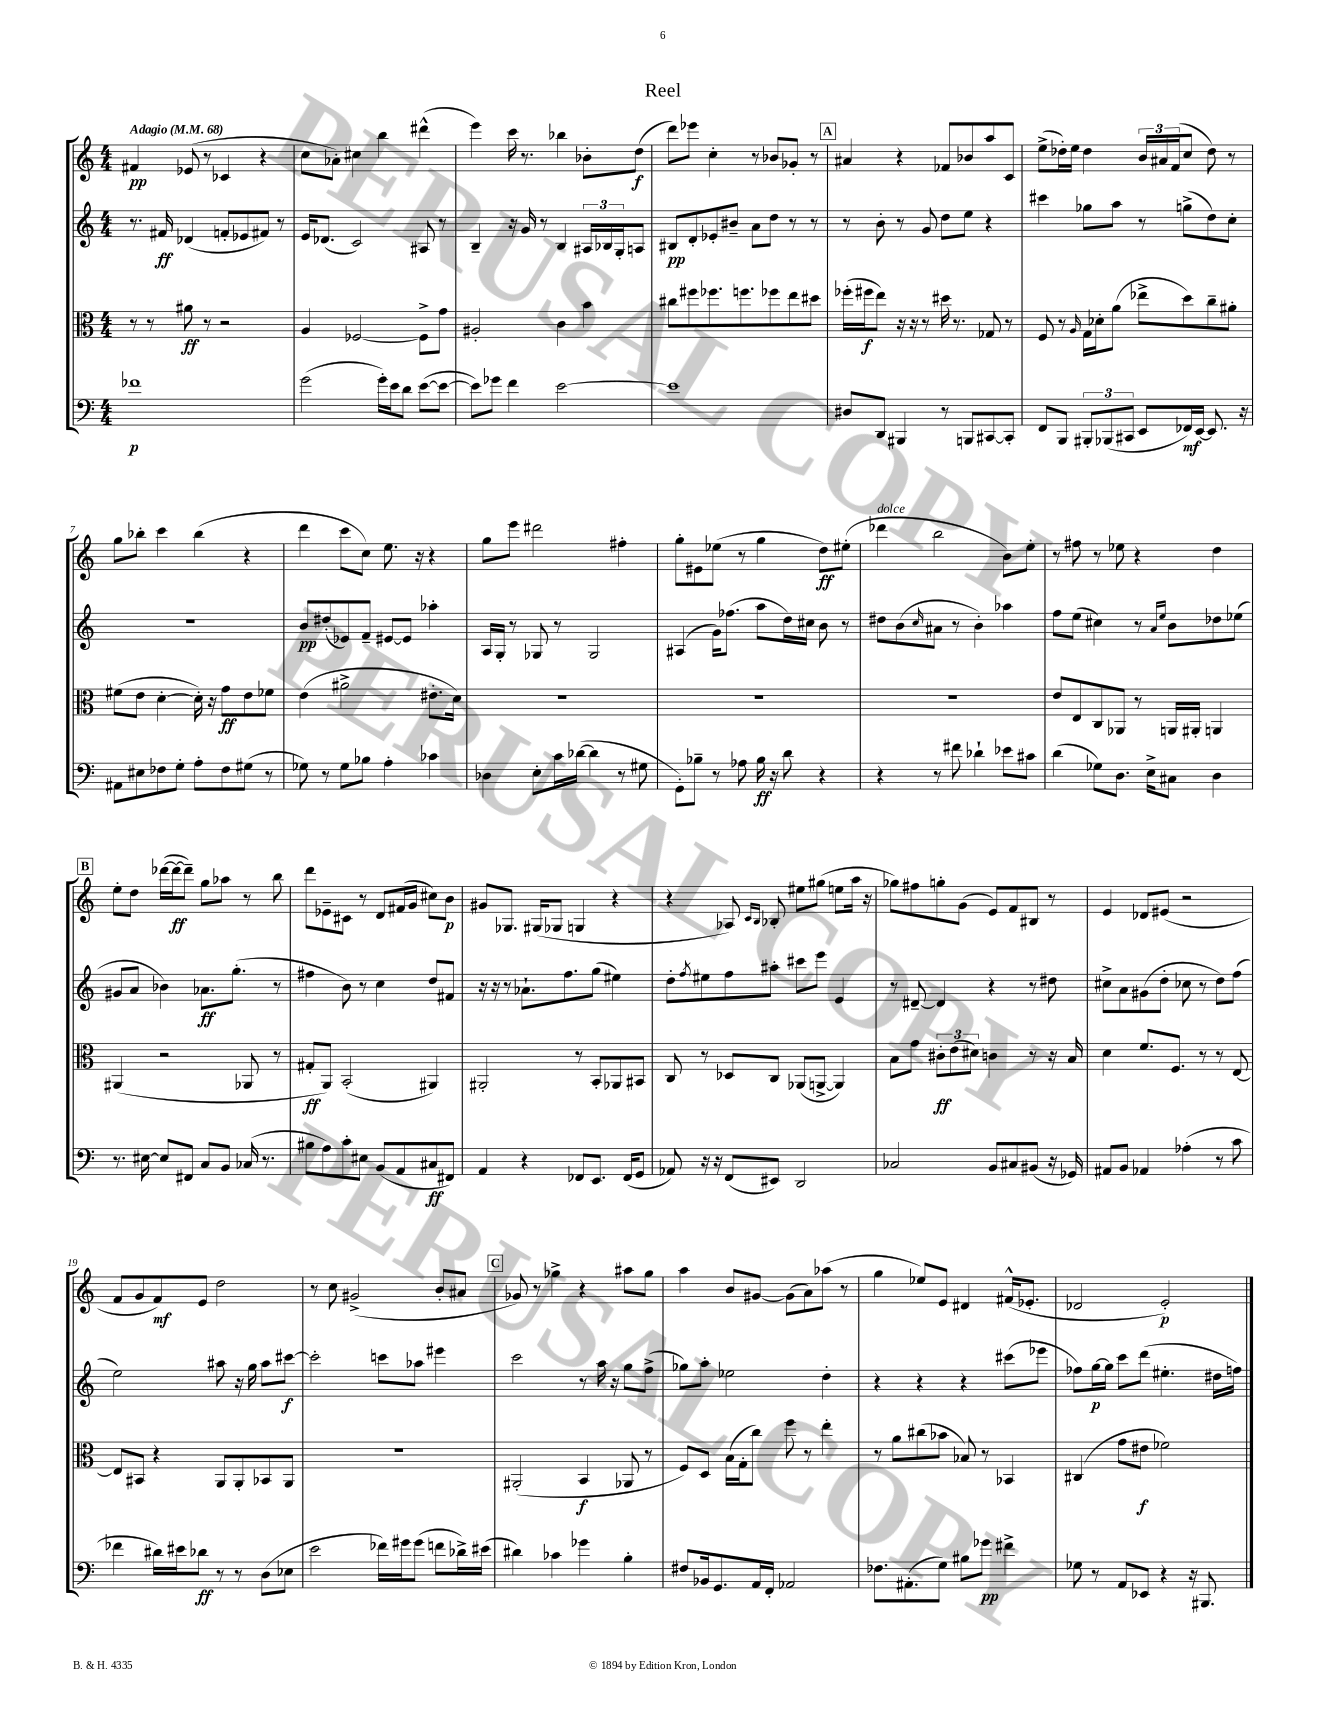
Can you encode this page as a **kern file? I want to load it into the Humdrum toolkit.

**kern	**dynam	**kern	**dynam	**kern	**dynam	**kern	**dynam
*part4	*part4	*part3	*part3	*part2	*part2	*part1	*part1
*staff4	*staff4	*staff3	*staff3	*staff2	*staff2	*staff1	*staff1
*clefF4	*	*clefC3	*	*clefG2	*	*clefG2	*
*k[]	*	*k[]	*	*k[]	*	*k[]	*
*M4/4	*	*M4/4	*	*M4/4	*	*M4/4	*
*MM68	*	*MM68	*	*MM68	*	*MM68	*
=1	=1	=1	=1	=1	=1	=1	=1
!	!	!	!	!	!	!LO:TX:a:B:t=Adagio	!
1f-X	p	8r	.	8.r	.	4f#X/	pp
.	.	8r	.	.	.	.	.
.	.	.	.	16f#X/	ff	.	.
.	.	8a#X\	ff	(4d-X/	.	(8e-X/	.
.	.	8r	.	.	.	8r	.
.	.	2r	.	8fn'/L	.	4c-X/	.
.	.	.	.	8e-X/	.	.	.
.	.	.	.	8f#X/J)	.	4r	.
.	.	.	.	8r	.	.	.
=2	=2	=2	=2	=2	=2	=2	=2
(2g\	.	4A/	.	16e/KL	.	8cc\L	.
.	.	.	.	(8.d-X/J	.	.	.
.	.	.	.	.	.	8a-X'\J)	.
.	.	[2F-X/	.	2c/)	.	4cc#X\	.
16g'\LL)	.	.	.	.	.	4bb\	.
16e\J	.	.	.	.	.	.	.
8d\J	.	.	.	.	.	.	.
([8e\L	.	8F-^\L]	.	8A#X/	.	(4ddd#X^^\	.
8e\J_	.	8g\J	.	8r	.	.	.
=3	=3	=3	=3	=3	=3	=3	=3
8e\L])	.	2A#X'/	.	4B~/	.	4eee\)	.
8g-X\J	.	.	.	.	.	.	.
4f\	.	.	.	16r	.	16ccc\	.
.	.	.	.	16g/	.	8.r	.
.	.	.	.	8r	.	.	.
[2e\	.	4c\	.	4B/	.	4bb-X\	.
.	.	4b\	.	24A#X/LL	.	8b-X'\L	.
.	.	.	.	24B-X/	.	.	.
.	.	.	.	24G'/J	.	.	.
.	.	.	.	8An/J	.	(8dd\J	f
=4	=4	=4	=4	=4	=4	=4	=4
1e]	.	8cc#X\L	.	8B#X/L	pp	8ddd\L)	.
.	.	8ff#X\	.	8d'/	.	8eee-X\J	.
.	.	8.ff-X\	.	8e-X'/	.	4cc'\	.
.	.	.	.	8b#X~/J	.	.	.
.	.	8.ffn\	.	.	.	.	.
.	.	.	.	8a\L	.	8r	.
.	.	8ff-X\	.	8dd\J	.	8b-X/L	.
.	.	8ee\	.	8r	.	8g-X'/J	.
.	.	8dd#X\J	.	8r	.	8r	.
!!LO:REH:place=s1:t=A
=5	=5	=5	=5	=5	=5	=5	=5
8D#X/L	.	(16ff-X'\LL	.	8r	.	4a#X/	.
.	.	16ff#X\J	f	.	.	.	.
8DD/J	.	8ee\J)	.	8b'\	.	.	.
4BBB#X/	.	16r	.	8r	.	4r	.
.	.	16r	.	.	.	.	.
.	.	8r	.	8g/	.	.	.
8r	.	16dd#X\	.	8dd\L	.	8f-X/L	.
.	.	8.r	.	.	.	.	.
8BBBn/L	.	.	.	8ee\J	.	8b-X/	.
[8CC#X/	.	8G-X/	.	4r	.	8aa/	.
8CC#'/J]	.	8r	.	.	.	8c/J	.
=6	=6	=6	=6	=6	=6	=6	=6
8FF/L	.	8F/	.	4ccc#X\	.	(8ee^\L	.
8BBB/J	.	8r	.	.	.	16dd-X'\L)	.
.	.	.	.	.	.	16ee\JJ	.
.	.	16qqA/	.	.	.	.	.
12BBB#X'/L	.	16G\LL	.	8gg-X\L	.	4dd-\	.
.	.	16d-X'\J	.	.	.	.	.
(12BBB-X/	.	.	.	.	.	.	.
.	.	(8a\J	.	8aa\J	.	.	.
12CC#X/J	.	.	.	.	.	.	.
8EE/L	.	8ee-X^\L	.	8r	.	24b/LL	.
.	.	.	.	.	.	24a#X/	.
.	.	.	.	.	.	(24f/J	.
16FF-X/L)	mf	8dd\)	.	(8ggn^\L	.	8cc/J	.
[16EE/JJ	.	.	.	.	.	.	.
8.EE/]	.	8cc~\	.	8dd\)	.	8dd-\)	.
.	.	8a#X'\J	.	8cc'\J	.	8r	.
16r	.	.	.	.	.	.	.
!!LO:LB:g=z
=7	=7	=7	=7	=7	=7	=7	=7
8AA#X\L	.	(8f#X\L	.	1r	.	8gg\L	.
8E#X\	.	8e\J	.	.	.	8bb-X'\J	.
8F-X\	.	[4d'\	.	.	.	4ccc\	.
8G'\J	.	.	.	.	.	.	.
8A'\L	.	16d'\])	.	.	.	(4bb-\	.
.	.	16r	.	.	.	.	.
8F-\	.	8g\L	ff	.	.	.	.
(8G#X\J	.	8e\	.	.	.	4r	.
8r	.	8f-X\J	.	.	.	.	.
=8	=8	=8	=8	=8	=8	=8	=8
8G-X\)	.	(4e\	.	8b/L	pp	4ddd\	.
8r	.	.	.	(8dd#X'/	.	.	.
8G-\L	.	2a#X^\	.	8e-X/)	.	8ccc\L	.
8B-X\J	.	.	.	8f~/J	.	8cc\J)	.
4A'\	.	.	.	[8e#X/L	.	8.ee\	.
.	.	.	.	8e#/J]	.	.	.
.	.	.	.	.	.	16r	.
4c-X\	.	8.e#X'\L	.	4aa-X'\	.	4r	.
.	.	16d\Jk)	.	.	.	.	.
=9	=9	=9	=9	=9	=9	=9	=9
4D-X\	.	1r	.	16A/LL	.	8gg\L	.
.	.	.	.	16G'/JJ	.	.	.
.	.	.	.	8r	.	8eee\J	.
8E'\L	.	.	.	8G-X/	.	2ddd#X\	.
16c\L	.	.	.	8r	.	.	.
([16d-X\JJ	.	.	.	.	.	.	.
4d-\]	.	.	.	2G-/	.	.	.
8r	.	.	.	.	.	4ff#X'\	.
8G#X\	.	.	.	.	.	.	.
=10	=10	=10	=10	=10	=10	=10	=10
8GG'\L)	.	1r	.	(4A#X/	.	8gg'\L	.
8B-X~\J	.	.	.	.	.	8e#X\	.
8r	.	.	.	16g\KL)	.	(8ee-X\J	.
.	.	.	.	(8.ff-X\J	.	.	.
8A-X\	.	.	.	.	.	8r	.
16B-\	ff	.	.	8aa\L	.	4gg\	.
16r	.	.	.	.	.	.	.
8d\	.	.	.	16dd\L)	.	.	.
.	.	.	.	16cc#X\JJ	.	.	.
4r	.	.	.	8b\	.	8dd\L)	ff
.	.	.	.	8r	.	(8ee#X'\J	.
=11	=11	=11	=11	=11	=11	=11	=11
!	!	!	!	!	!	!LO:TX:a:i:t=dolce	!
4r	.	1r	.	8dd#X\L	.	4ddd-X\	.
.	.	.	.	(8b\	.	.	.
.	.	.	.	16qqcc/	.	.	.
8r	.	.	.	8a#X\J	.	2bb\	.
8f#X\	.	.	.	8r	.	.	.
4d-X`\	.	.	.	4b'\)	.	.	.
8e-X\L	.	.	.	4aa-X\	.	8b\L)	.
8c#X\J	.	.	.	.	.	8ee'\J	.
=12	=12	=12	=12	=12	=12	=12	=12
(4d\	.	8e/L	.	8ff\L	.	8r	.
.	.	8E/	.	(8ee\J	.	8ff#X\	.
8G-X\L)	.	8C/	.	4cc#X\)	.	8r	.
8.D\J	.	8AA-X/J	.	.	.	8ee-X\	.
.	.	8r	.	8r	.	4r	.
16E^\KL	.	.	.	.	.	.	.
.	.	.	.	16qqa/LL	.	.	.
.	.	.	.	16qqee/JJ	.	.	.
8C#X\J	.	16AAn/LL	.	8b\L	.	.	.
.	.	16AA#X'/JJ	.	.	.	.	.
4D\	.	4AAn/	.	8dd-X\	.	4dd\	.
.	.	.	.	(8ee-X\J	.	.	.
!!LO:LB:g=z
!!LO:REH:place=s1:t=B
=13	=13	=13	=13	=13	=13	=13	=13
8.r	.	(4AA#X/	.	8g#X/L	.	8ee'\L	.
.	.	.	.	8a/J	.	8dd\J	.
[16E#X\	.	.	.	.	.	.	.
8E#/L]	.	2r	.	4b-X\)	.	([16ddd-X\LL	.
.	.	.	.	.	.	16ddd-\J_	ff
8FF#X/J	.	.	.	.	.	8ddd-~\J])	.
8C/L	.	.	.	8.a-X\L	ff	8gg\L	.
8BB/J	.	.	.	.	.	8aa-X\J	.
.	.	.	.	(8.gg'\J	.	.	.
(16C-X/	.	8AA-X/	.	.	.	8r	.
8.r	.	.	.	.	.	.	.
.	.	8r	.	8r	.	8bb\	.
=14	=14	=14	=14	=14	=14	=14	=14
8B#X\L	.	8G#X'/L	ff	4ff#X\	.	8ddd\L	.
8A\)	.	8AA/J)	.	.	.	8e-X~\	.
8c'\	.	(2BB'/	.	8b\)	.	8c#X\J	.
8E#X\J	.	.	.	8r	.	8r	.
(8BB/L	.	.	.	4cc\	.	8d/L	.
8AA/	.	.	.	.	.	(16f#X/L	.
.	.	.	.	.	.	16g/JJ	.
8C#X/	ff	4AA#X/)	.	8dd/L	.	8cc#X\L)	.
8FF#X/J)	.	.	.	8f#X/J	.	8b\J	p
=15	=15	=15	=15	=15	=15	=15	=15
4AA/	.	2AA#X'/	.	16r	.	8g#X/L	.
.	.	.	.	16r	.	.	.
.	.	.	.	8r	.	8.G-X/J	.
4r	.	.	.	8.a-X`\L	.	.	.
.	.	.	.	.	.	(16G#X/KL	.
.	.	.	.	.	.	8G-X/J	.
.	.	.	.	8.ff\	.	.	.
8FF-X/L	.	8r	.	.	.	4Gn/	.
8.EE/J	.	8BB'/L	.	(8gg\J	.	.	.
.	.	8AA-X/	.	4ee#X\)	.	4r	.
(16FF-/KL	.	.	.	.	.	.	.
8GG/J	.	8BB#X/J	.	.	.	.	.
=16	=16	=16	=16	=16	=16	=16	=16
8AA-X/)	.	8C/	.	8dd'\L	.	4r	.
.	.	.	.	8qff/	.	.	.
16r	.	8r	.	8ee#X\	.	.	.
16r	.	.	.	.	.	.	.
(8FF/L	.	8D-X/L	.	8ff\	.	8A-X/)	.
.	.	.	.	.	.	16qqc/LL	.
.	.	.	.	.	.	16qqB/JJ	.
8EE#X/J)	.	8C/J	.	8aa#X'\J	.	8B-X'/	.
2DD/	.	(8AA-X/L	.	8ccc#X\L	.	8ee#X\L	.
.	.	[8AAn^/J	.	8eee\J	.	(8gg#X\J	.
.	.	4AA/])	.	4e/	.	8een\L	.
.	.	.	.	.	.	16aa\Jk	.
.	.	.	.	.	.	16r	.
=17	=17	=17	=17	=17	=17	=17	=17
2C-X/	.	8B\L	.	8r	.	8gg-X\L)	.
.	.	8g\J	.	[8d#X~/	.	8ff#X\	.
.	.	12c#X'\L	ff	4d#/]	.	8ggn'\	.
.	.	(12e\	.	.	.	.	.
.	.	.	.	.	.	(8g\J	.
.	.	12d#X\J)	.	.	.	.	.
8BB/L	.	4cn\	.	4r	.	8e/L)	.
8C#X/	.	.	.	.	.	8f/	.
(8BB#X/J	.	8r	.	8r	.	8B#X/J	.
16r	.	16r	.	8dd#X\	.	8r	.
16GG-X/)	.	16B/	.	.	.	.	.
=18	=18	=18	=18	=18	=18	=18	=18
8AA#X/L	.	4d\	.	8cc#X^\L	.	4e/	.
8BB/J	.	.	.	8a\	.	.	.
4AA-X/	.	8.f/L	.	(8g#X\	.	8d-X/L	.
.	.	.	.	8dd'\J	.	(8e#X/J	.
.	.	8.F/J	.	.	.	.	.
(4A-X'\	.	.	.	8cc-X\	.	2r	.
.	.	8r	.	8r	.	.	.
8r	.	8r	.	8dd\L)	.	.	.
8c\	.	[8E/	.	(8ff\J	.	.	.
!!LO:LB:g=z
=19	=19	=19	=19	=19	=19	=19	=19
4f-X\	.	8E/L]	.	2ee\)	.	8f/L	.
.	.	8BB#X/J	.	.	.	8g/	.
16d#X\LL)	.	4r	.	.	.	8f/)	mf
16e#X\J	.	.	.	.	.	.	.
8d-X\J	ff	.	.	.	.	8e/J	.
8r	.	8AA/L	.	8aa#X\	.	2dd\	.
8r	.	8AA'/	.	16r	.	.	.
.	.	.	.	16gg\	.	.	.
(8D\L	.	8BB-X/	.	8aa#\L	.	.	.
8E-X\J	.	8AA/J	.	[8ccc#X\J	f	.	.
=20	=20	=20	=20	=20	=20	=20	=20
2e\	.	1r	.	2ccc#'\]	.	8r	.
.	.	.	.	.	.	8cc\	.
.	.	.	.	.	.	(2g#X^/	.
16f-X\LL)	.	.	.	8cccn\L	.	.	.
16g#X\J	.	.	.	.	.	.	.
(8g#\J	.	.	.	8aa-X\J	.	.	.
8fn\L	.	.	.	4eee#X\	.	8b'/L	.
16d-X^\L)	.	.	.	.	.	8a#X/J	.
(16e#X\JJ	.	.	.	.	.	.	.
!!LO:REH:place=s1:t=C
=21	=21	=21	=21	=21	=21	=21	=21
4d#X\)	.	(2AA#X'/	.	2ccc\	.	8g-X/)	.
.	.	.	.	.	.	8r	.
4c-X\	.	.	.	.	.	4gg-X^\	.
4g-X\	.	4BB/	f	8r	.	4r	.
.	.	.	.	16aa\	.	.	.
.	.	.	.	16r	.	.	.
4B'\	.	8AA-X/	.	8gg\L	.	8aa#X\L	.
.	.	8r	.	(8ff^\J	.	8gg-\J	.
=22	=22	=22	=22	=22	=22	=22	=22
8F#X/L	.	8F/L)	.	8gg-X\L)	.	4aa\	.
16BB-X/k	.	8D/J	.	8aa'\J	.	.	.
8.GG/	.	.	.	.	.	.	.
.	.	(16B\LL	.	2ee-X\	.	8b/L	.
.	.	16G'\J	.	.	.	.	.
16AA/L	.	8cc\J)	.	.	.	[8g#X/J	.
16FF'/JJ	.	.	.	.	.	.	.
2AA-X/	.	8ff\	.	.	.	(8g#\L]	.
.	.	8r	.	.	.	8a\)	.
.	.	4ee'\	.	4dd'\	.	(8aa-X\J	.
.	.	.	.	.	.	8r	.
=23	=23	=23	=23	=23	=23	=23	=23
8.F-X\L	.	8r	.	4r	.	4gg\	.
.	.	8a\L	.	.	.	.	.
(8.AA#X'\	.	.	.	.	.	.	.
.	.	(8cc#X\	.	4r	.	8ee-X/L)	.
8G\J)	.	8b-X\J	.	.	.	8e/J	.
8B#X\L	.	8B-X/)	.	4r	.	4d#X/	.
8g-X\J	pp	8r	.	.	.	.	.
4f#X^\	.	4BB-X/	.	(8ccc#X\L	.	(16f#X^^/KL	.
.	.	.	.	.	.	8.e-X'/J	.
.	.	.	.	8eee-X\J	.	.	.
=24	=24	=24	=24	=24	=24	=24	=24
8G-X\	.	(4C#X/	.	8ff-X\L)	.	2d-X/	.
8r	.	.	.	[16gg\L	p	.	.
.	.	.	.	16gg\JJ]	.	.	.
8AA/L	.	8g\L	.	8ccc\L	.	.	.
8EE-X/J	.	8e#X\J	f	(8ddd\J	.	.	.
4r	.	2f-X\)	.	4.ee#X'\	.	2e'/)	p
16r	.	.	.	.	.	.	.
8.BBB#X/	.	.	.	.	.	.	.
.	.	.	.	16dd#X\LL	.	.	.
.	.	.	.	16ffn\JJ)	.	.	.
==	==	==	==	==	==	==	==
*-	*-	*-	*-	*-	*-	*-	*-
